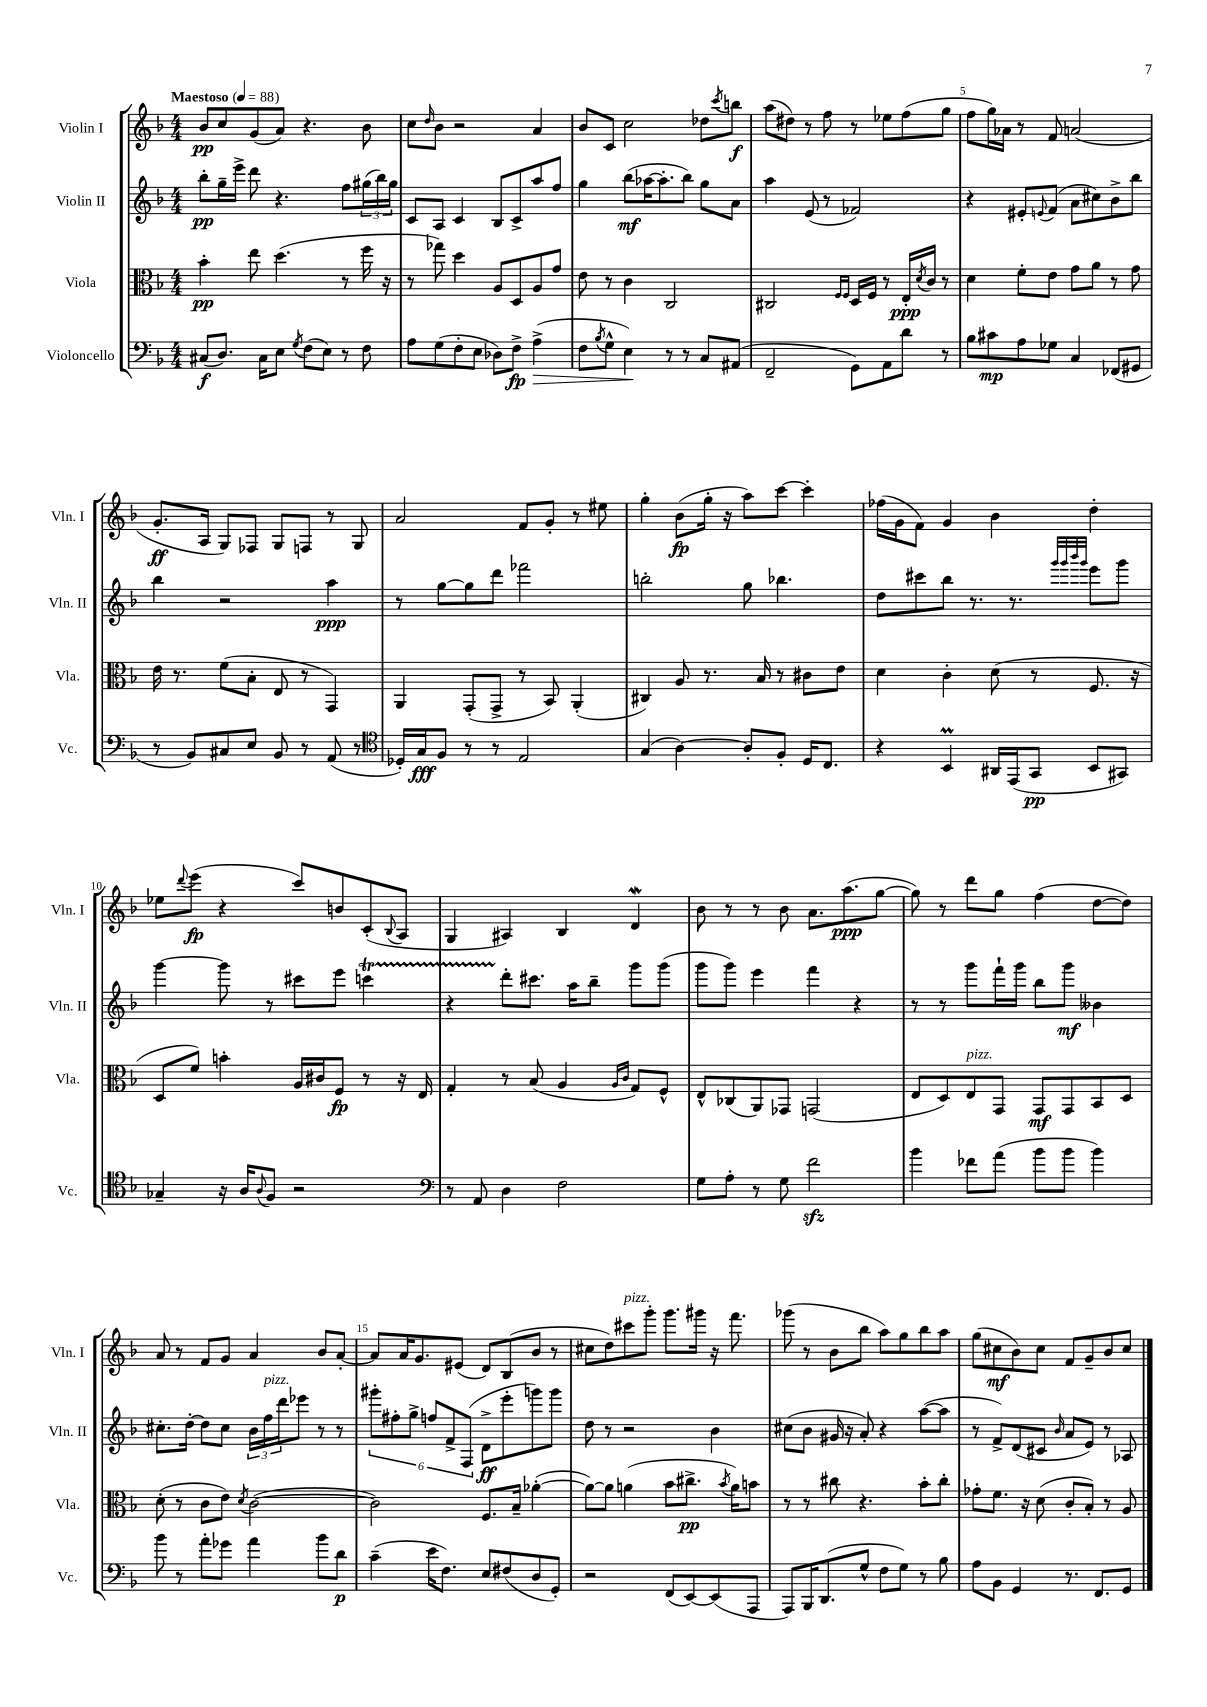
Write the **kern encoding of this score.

**kern	**kern	**kern	**kern
*staff4	*staff3	*staff2	*staff1
*clefF4	*clefC3	*clefG2	*clefG2
*k[b-]	*k[b-]	*k[b-]	*k[b-]
*M4/4	*M4/4	*M4/4	*M4/4
*MM88	*MM88	*MM88	*MM88
(8C#	4b-'	8bb-'	8b-
8.D)	.	16gg~	8cc
.	.	16eee^	.
.	8ee	8ddd	(8g
16C#	.	.	.
8E	(4.dd	4.r	8a)
8qG	.	.	.
(8F	.	.	4.r
8E)	.	.	.
8r	8r	8ff	.
8F	16ff	(24gg#	8b-
.	.	24bb-)	.
.	16r	.	.
.	.	24gg#	.
=	=	=	=
8A	8r	8c	8cc
.	.	.	16qqdd
(8G	8gg-)	8A	8b-
8F'	4dd	4c	2r
8E	.	.	.
8D-)	8A	8B-	.
8F^	8D	8c^	.
(4A^	8A	8aa	4a
.	8g	8ff	.
=	=	=	=
8F	8e	4gg	8b-
8qB-	.	.	.
8G^^	8r	.	8c
4E)	4c	(8bb-	2cc
.	.	[16aa-	.
.	.	8.aa-']	.
8r	2C	.	.
8r	.	8bb-)	.
8C	.	8gg	8dd-
.	.	.	8qccc
(8AA#	.	8a	8bb
=	=	=	=
2FF~	2C#	4aa	(8aa
.	.	.	8dd#)
.	.	(8e	8r
.	.	8r	8ff
.	16qqF	.	.
.	16qqF	.	.
8GG)	16D	2f-)	8r
.	16F	.	.
8AA	8r	.	8ee-
8d	16E'	.	(8ff
.	8qd	.	.
.	16c	.	.
8r	8r	.	8gg
=	=	=	=
8B-	4d	4r	8ff
8c#	.	.	16gg)
.	.	.	16a-
8A	8f'	8e#'	8r
.	.	8qqe	.
8G-	8e	(8f	8f
4C	8g	8a	(2a
.	8a	8cc#)	.
(8FF-	8r	8b-^	.
8GG#	8g	8bb-	.
=	=	=	=
8r	16e	4bb-	8.g'
.	8.r	.	.
8BB-)	.	.	.
.	.	.	16A
8C#	(8f	2r	8G)
8E	8B-'	.	8F-
8BB-	8E	.	8G
8r	8r	.	8F
(8AA	4GG)	4aa	8r
8r	.	.	8G
=	=	=	=
*clefC4	*	*	*
16D-')	4AA	8r	2a
16G	.	.	.
8F	.	[8gg	.
8r	(8GG'	8gg]	.
8r	8GG^	8ddd	.
2E	8r	2fff-	8f
.	8BB-)	.	8g'
.	(4AA'	.	8r
.	.	.	8ee#
=	=	=	=
(4G	4C#)	2bb'	4gg'
[4A)	8A	.	(8b-
.	8.r	.	16gg'
.	.	.	16r
8A']	.	8gg	8aa)
.	16B-	.	.
8F'	8r	4.bb-	[8ccc
16D	8c#	.	4ccc']
8.C	.	.	.
.	8e	.	.
=	=	=	=
4r	4d	8dd	(16ff-
.	.	.	16g
.	.	8ccc#	8f)
4BB-	4c'	8bb-	4g
.	.	8.r	.
16AA#	(8d	.	4b-
(16EE	.	8.r	.
8GG	8r	.	.
.	.	32qqggg	.
.	.	32qqggg	.
.	.	32qqbbb-	.
.	.	32qqggg	.
8BB-	8.F	8eee	4dd'
8GG#)	.	8ggg	.
.	16r	.	.
=	=	=	=
4G-~	8D	[4ggg	8ee-
.	.	.	8qqddd
.	8f)	.	(8eee
16r	4b'	8ggg]	4r
16A	.	.	.
8qqA	.	.	.
8F	.	8r	.
2r	16A	8ccc#	8ccc)
.	16c#	.	.
.	8F	8eee	8b
.	8r	4ccc	(8c'
.	.	.	8qqB-
.	16r	.	8A
.	16E	.	.
=	=	=	=
*clefF4	*	*	*
8r	4G'	4r	4G
8AA	.	.	.
4D	8r	8ddd'	4A#)
.	(8B-	8.ccc#	.
2F	4A	.	4B-
.	.	16aa	.
.	.	8bb-~	.
.	16qqA	.	.
.	16qqc	.	.
.	8G)	8ggg	4d
.	8F^^	(8ggg	.
=	=	=	=
8G	8E^^	8ggg	8b-
8A'	(8C-	8ggg)	8r
8r	8AA)	4eee	8r
8G	8GG-	.	8b-
2f	(2GG	4fff	8.a
.	.	.	(8.aa
.	.	4r	.
.	.	.	[8gg
=	=	=	=
4b-	8E	8r	8gg])
.	8D)	8r	8r
8f-	8E	8ggg	8ddd
(8a	8GG	16fff`	8gg
.	.	16ggg	.
8b-	8GG	8bb-	(4ff
8b-	8GG	8ggg	.
4b-)	8BB-	4b--	[8dd
.	8D	.	8dd])
=	=	=	=
8b-	(8d'	8.cc#'	8a
8r	8r	.	8r
.	.	[16dd'	.
8a'	8c	8dd]	8f
8g-	8e)	8cc#	8g
.	8qd	.	.
4a	([2c	24b-	4a
.	.	24ff	.
.	.	24ddd	.
.	.	8eee-	.
8b-	.	8r	8b-
8d	.	8r	[8a'
=	=	=	=
(4c~	2c])	12ggg#'	8a]
.	.	12ff#'	.
.	.	.	16a
.	.	12gg^	.
.	.	.	8.g
16e	.	12ff	.
8.F)	.	.	.
.	.	12f^	.
.	.	.	(8e#
.	.	(12F	.
8E	8.F	8d^	8d)
(8F#	.	8eee'	(8B-
.	16B-~	.	.
8D	([4a-'	8ggg)	8b-
8GG')	.	8ggg	8r
=	=	=	=
2r	8a-_)	8dd	8cc#
.	8a-]	8r	8dd)
.	(4a	2r	8ccc#
.	.	.	8ggg'
(8FF	8b-	.	8.ggg
[8EE)	8.cc#^	.	.
.	.	.	16ggg#
(8EE]	.	4b-	16r
.	8qb-	.	.
.	16a)	.	8.fff
8AAA	8b	.	.
=	=	=	=
8AAA)	8r	(8cc#	(8ggg-
16BBB-	8r	8b-	8r
(8.DD	.	.	.
.	8cc#	16g#	8b-
.	.	16r	.
8G^^	4.r	8a')	8bb-
8F	.	4r	8aa)
8G)	.	.	8gg
8r	8b-'	([8aa	8bb-
8B-	8cc#'	8aa]	8aa
=	=	=	=
8A	8g-'	8r	(8gg
8BB-	8.f	8f^)	8cc#
4GG	.	(8d	8b-)
.	16r	.	.
.	(8d	8c#	8cc#
.	.	16qqb-	.
8.r	8c'	8a	8f
.	8B-')	8e)	8g~
8.FF	.	.	.
.	8r	8r	8b-
8GG	8A	8A-	8cc#
==	==	==	==
*-	*-	*-	*-
